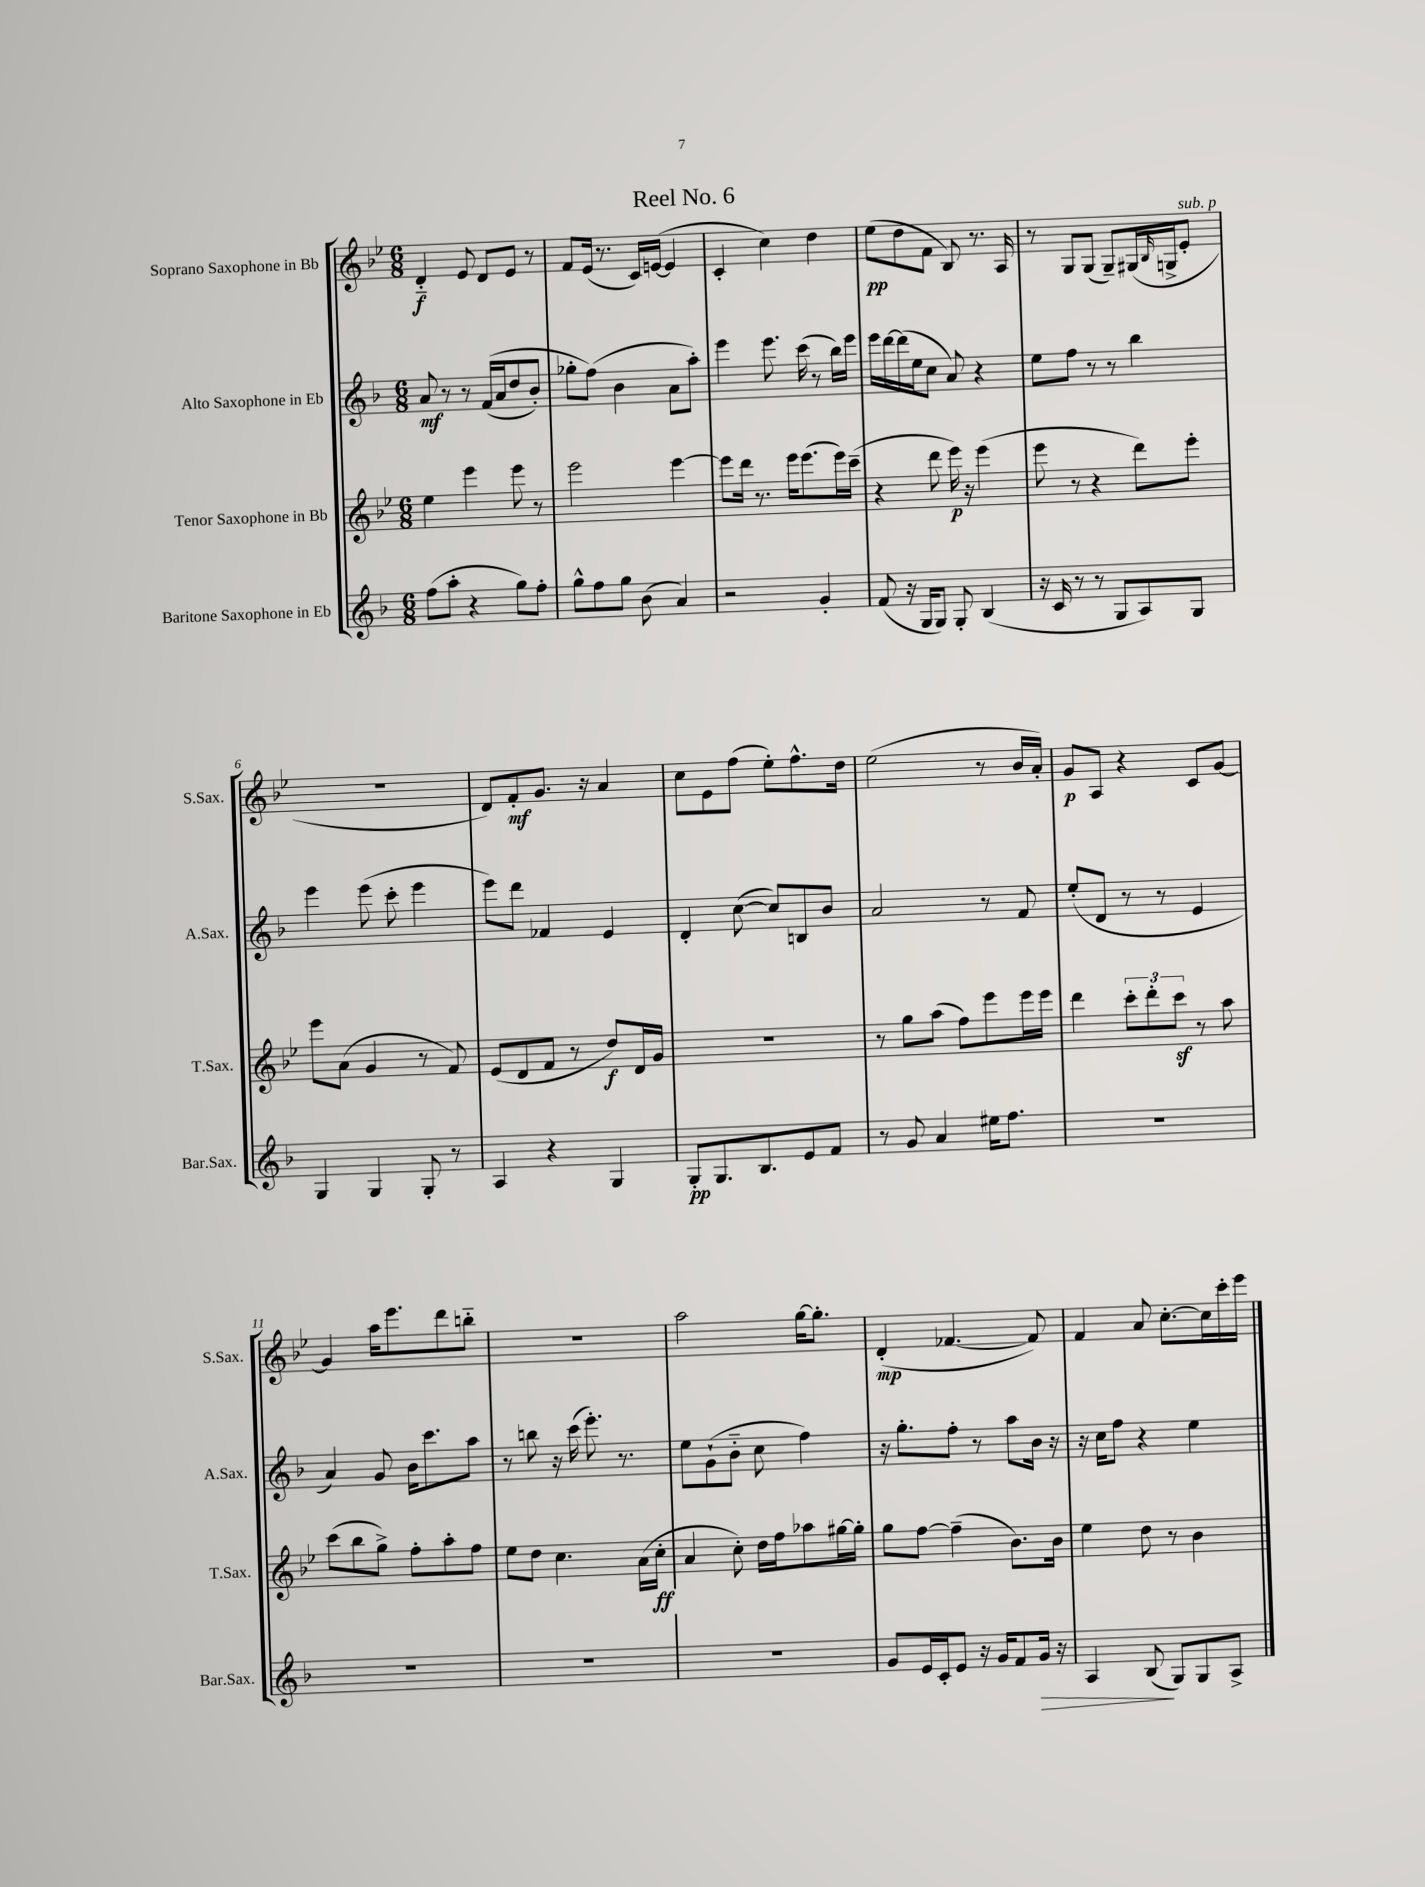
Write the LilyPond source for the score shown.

\header { title = "Reel No. 6" }
<<
\new StaffGroup <<
\new Staff = "s0" \with { instrumentName = "Soprano Saxophone in Bb" shortInstrumentName = "S.Sax." } {
    \clef treble \key bes \major \numericTimeSignature \time 6/8
    d'4-_\f ees'8 d'8 ees'8 r8 |
    f'8 ees'16( r8. c'16) e'16~( e'4 |
    c'4-. c''4) d''4 |
    ees''8\pp( d''8 f'8 bes8) r8. a16 |
    r8 g8 g8( g8--) gis16( \grace { bes16 } g16-> ees'8-.^\markup { \italic "sub. p" } |
    R2. |
    d'8) f'8-.\mf g'8. r16 a'4 |
    c''8 ees'8 f''8( ees''8-.) f''8.-^ d''16 |
    ees''2( r8 bes'16 a'16-.) |
    g'8\p a8 r4 c'8 g'8~ |
    g'4 a''16 ees'''8. d'''8 b''8-_ |
    R2. |
    a''2 g''16~ g''8.-. |
    d'4-.\mp( fes'4.~ fes'8) |
    f'4 a'8 c''8.~-. c''16 c'''16-. ees'''16 \bar "|." |
}
\new Staff = "s1" \with { instrumentName = "Alto Saxophone in Eb" shortInstrumentName = "A.Sax." } {
    \clef treble \key f \major \numericTimeSignature \time 6/8
    a'8\mf r8 r8 f'16(\( a'16 d''8 bes'8-.) |
    ges''8-. f''8(\) bes'4 a'8 a''8-.) |
    e'''4 e'''8. c'''16( r8 bes''16) e'''16 |
    e'''16 d'''16~ d'''16( e''16 c''8 a'8) r4 |
    e''8 f''8 r8 r8 bes''4 |
    e'''4 e'''8( c'''8-. e'''4 |
    e'''8) d'''8 fes'4 e'4 |
    d'4-. c''8~( c''8) b8 bes'8 |
    a'2 r8 f'8 |
    e''8-.( d'8 r8 r8 e'4 |
    a'4) g'8 bes'16 c'''8. a''8 |
    r8 b''8 r16 c'''16( e'''8.-.) r8. |
    e''8 g'8-!( bes'8-_ c''8 f''4) |
    r16 g''8.-. f''8-. r8 a''8 bes'16 r16 |
    r16 c''16 f''8 r4 e''4 \bar "|." |
}
\new Staff = "s2" \with { instrumentName = "Tenor Saxophone in Bb" shortInstrumentName = "T.Sax." } {
    \clef treble \key bes \major \numericTimeSignature \time 6/8
    ees''4 ees'''4 ees'''8 r8 |
    ees'''2 ees'''4~ |
    ees'''8 d'''16 r8. ees'''16 ees'''8.( ees'''16) c'''16--( |
    r4 d'''8 ees'''16\p) r16 ees'''4( |
    ees'''8 r8 r4 d'''8) ees'''8-. |
    ees'''8 a'8( g'4 r8 f'8) |
    ees'8( d'8 f'8 r8 d''8\f) d'16 g'16 |
    R2. |
    r8 g''8 a''8( f''8) ees'''8 ees'''16 ees'''16 |
    d'''4 \tuplet 3/2 { c'''8-. d'''8-. c'''8\sf } r8 a''8 |
    c'''8( bes''8 g''8->) f''8-. a''8-. f''8 |
    ees''8 d''8 c''4. a'16( c''16-.\ff |
    a'4 c''8-.) d''16 f''16 aes''8 gis''16~ gis''16-. |
    g''8 f''8~ f''4--( bes'8.) bes'16 |
    ees''4 d''8 r8 bes'4 \bar "|." |
}
\new Staff = "s3" \with { instrumentName = "Baritone Saxophone in Eb" shortInstrumentName = "Bar.Sax." } {
    \clef treble \key f \major \numericTimeSignature \time 6/8
    f''8( a''8-. r4 g''8) f''8-. |
    g''8-^ f''8 g''8 bes'8( a'4) |
    r2 g'4-. |
    f'8( r16 g16 g8) g8-. bes4( |
    r16 c'16 r8 r8 g8 a8) g8 |
    g4 g4 g8-. r8 |
    a4 r4 g4 |
    g8-.\pp g8. bes8. e'8 f'8 |
    r8 g'8 a'4 eis''16 f''8. |
    R2. |
    R2. |
    R2. |
    R2. |
    g'8 e'16 c'16-. e'8 r16 g'16 f'8 g'16\> r16 |
    a4 bes8\!( g8) g8 a8-> \bar "|." |
}
>>
>>
